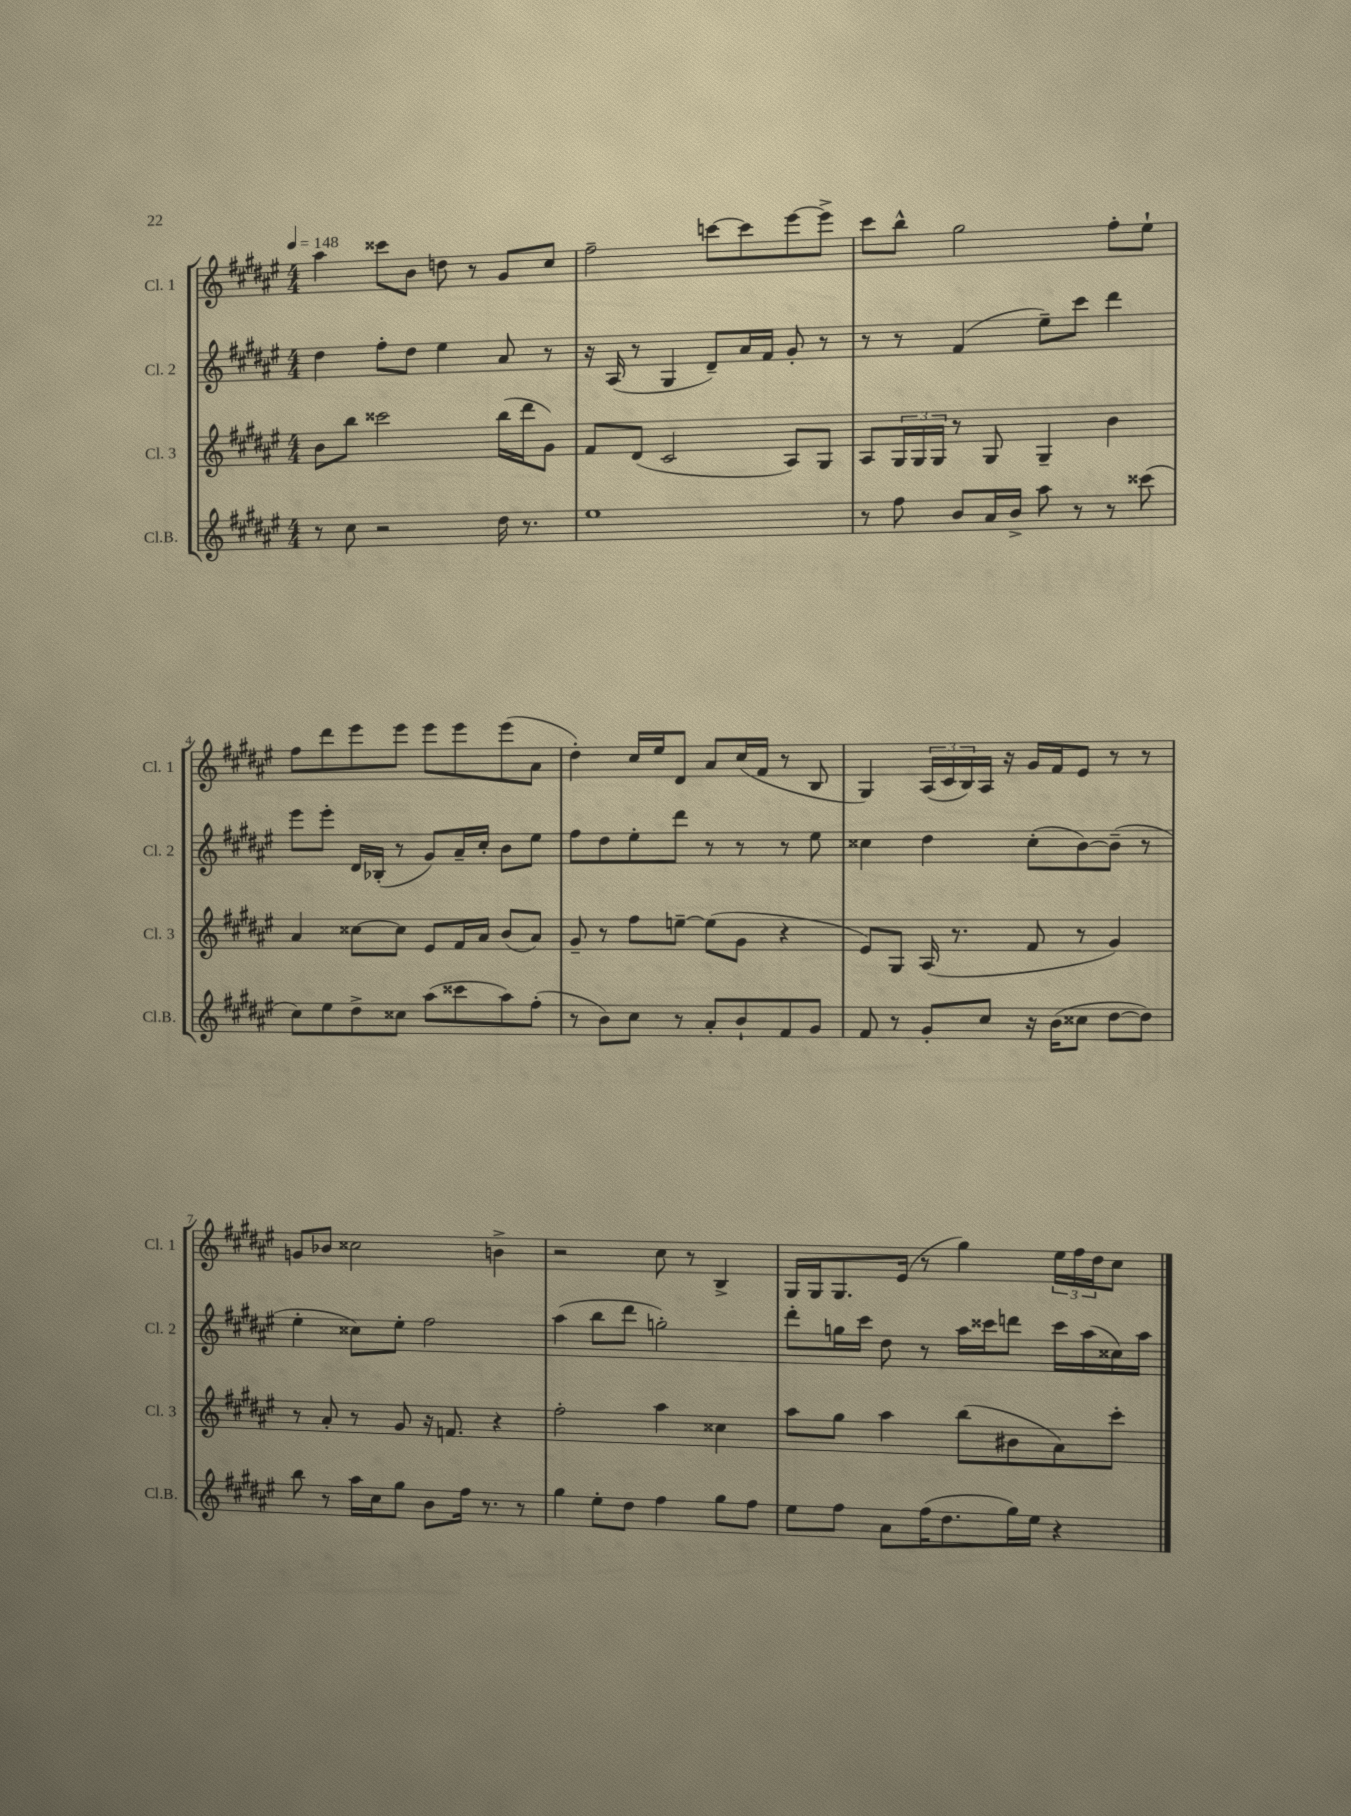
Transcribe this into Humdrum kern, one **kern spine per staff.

**kern	**kern	**kern	**kern
*staff4	*staff3	*staff2	*staff1
*clefG2	*clefG2	*clefG2	*clefG2
*k[f#c#g#d#a#e#]	*k[f#c#g#d#a#e#]	*k[f#c#g#d#a#e#]	*k[f#c#g#d#a#e#]
*M4/4	*M4/4	*M4/4	*M4/4
*MM148	*MM148	*MM148	*MM148
8r	8b\L	4dd#\	4aa#\
8cc#\	8bb\J	.	.
2r	2ccc##\	8ff#'\L	8ccc##\L
.	.	8dd#\J	8b\J
.	.	4ee#\	8dd\
.	.	.	8r
16dd#\	(16bb\LL	8a#/	8g#/L
8.r	16ddd#\J	.	.
.	8g#\J)	8r	8cc#/J
=	=	=	=
1ee#	8f#/L	16r	2ff#~\
.	.	(16A#/	.
.	(8d#/J	8r	.
.	2c#/	4G#/	.
.	.	8d#~/L)	[8ccc\L
.	.	16a#/L	8ccc\]
.	.	16f#/JJ	.
.	8A#/L)	8g#'/	[8eee#\
.	8G#/J	8r	8eee#^\]J
=	=	=	=
8r	8A#/L	8r	8ccc#\L
8ff#\	24G#/L	8r	8bb^^\J
.	24G#/	.	.
.	24G#/JJ	.	.
8b/L	8r	(4f#/	2gg#\
16a#/L	8G#/	.	.
16b^/JJ	.	.	.
8aa#\	4G#~/	8ee#~\L)	.
8r	.	8ccc#\J	.
8r	4b\	4ddd#\	8ff#'\L
(8ccc##\	.	.	8ee#`\J
=	=	=	=
8cc#\L)	4a#/	8eee#\L	8ff#\L
8ee#\	.	8eee#'\J	8ddd#\
8dd#^\	[8cc##\L	16d#/LL	8eee#\
.	.	(16B-'/JJ	.
8cc##\J	8cc##\]J	8r	8eee#\J
(8aa#\L	8e#/L	8g#/L)	8eee#\L
8ccc##\	16f#/L	16a#~/L	8eee#\
.	16a#/JJ	16cc#'/JJ	.
8aa#\)	(8b/L	8b\L	(8eee#\
(8ff#'\J	8a#/J)	8ee#\J	8a#\J
=	=	=	=
8r	8g#~/	8ff#\L	4dd#'\)
8b\L)	8r	8dd#\	.
8cc#\J	8ff#\L	8ee#'\	16cc#/LL
.	.	.	16ee#/J
8r	[8ee~\J	8ddd#\J	8d#/J
8a#'/L	(8ee\]L	8r	8a#/L
8b`/	8g#\J	8r	(16cc#/L
.	.	.	16f#/JJ
8f#/	4r	8r	8r
8g#/J	.	8ee#\	8B/
=	=	=	=
8f#/	8e#/L)	4cc##\	4G#/)
8r	8G#/J	.	.
8g#'/L	(16A#/	4dd#\	(24A#/LL
.	.	.	24c#/
.	8.r	.	.
.	.	.	24B/)
8cc#/J	.	.	16A#/JJ
.	.	.	16r
16r	8f#/	(8cc##'\L	16g#/LL
(16b\LK	.	.	16f#/J
8cc##\J	8r	[8b\)	8e#/J
[8dd#\L	4g#/)	(8b~\]J	8r
8dd#\]J)	.	8r	8r
=	=	=	=
8bb\	8r	4ee#'\	8g/L
8r	8a#'/	.	8b-/J
16aa#\LL	8r	8cc##\L)	2cc##\
16cc#\J	.	.	.
8gg#\J	8g#/	8ee#'\J	.
8b\L	16r	2ff#\	.
.	8.f/	.	.
16ff#\Jk	.	.	.
8.r	.	.	.
.	4r	.	4b^\
8r	.	.	.
=	=	=	=
4gg#\	2ff#'\	(4aa#\	2r
8ee#'\L	.	8bb\L	.
8dd#\J	.	8ddd#\J	.
4ff#\	4aa#\	2gg'\)	8cc#\
.	.	.	8r
8gg#\L	4cc##\	.	4B^/
8ff#\J	.	.	.
=	=	=	=
8ee#\L	8aa#\L	8ddd#'\L	16G#/LL
.	.	.	16G#/J
8ff#\J	8gg#\J	16gg\L	8.G#/
.	.	16ccc#\JJ	.
8a#\L	4aa#\	8dd#\	.
.	.	.	(16e#/Jk
(16ff#\K	.	8r	8r
8.dd#\	.	.	.
.	(8bb\L	16aa#\LL	4gg#\)
.	.	16ccc##\J	.
16gg#\L)	8b#\	8ddd\J	.
16ee#\JJ	.	.	.
4r	8a#\)	16ccc##\LL	24ee#\LL
.	.	.	24ff#\
.	.	(16aa#\	.
.	.	.	24dd#\J
.	8ccc#'\J	16cc##\)	8cc#\J
.	.	16aa#\JJ	.
==	==	==	==
*-	*-	*-	*-
